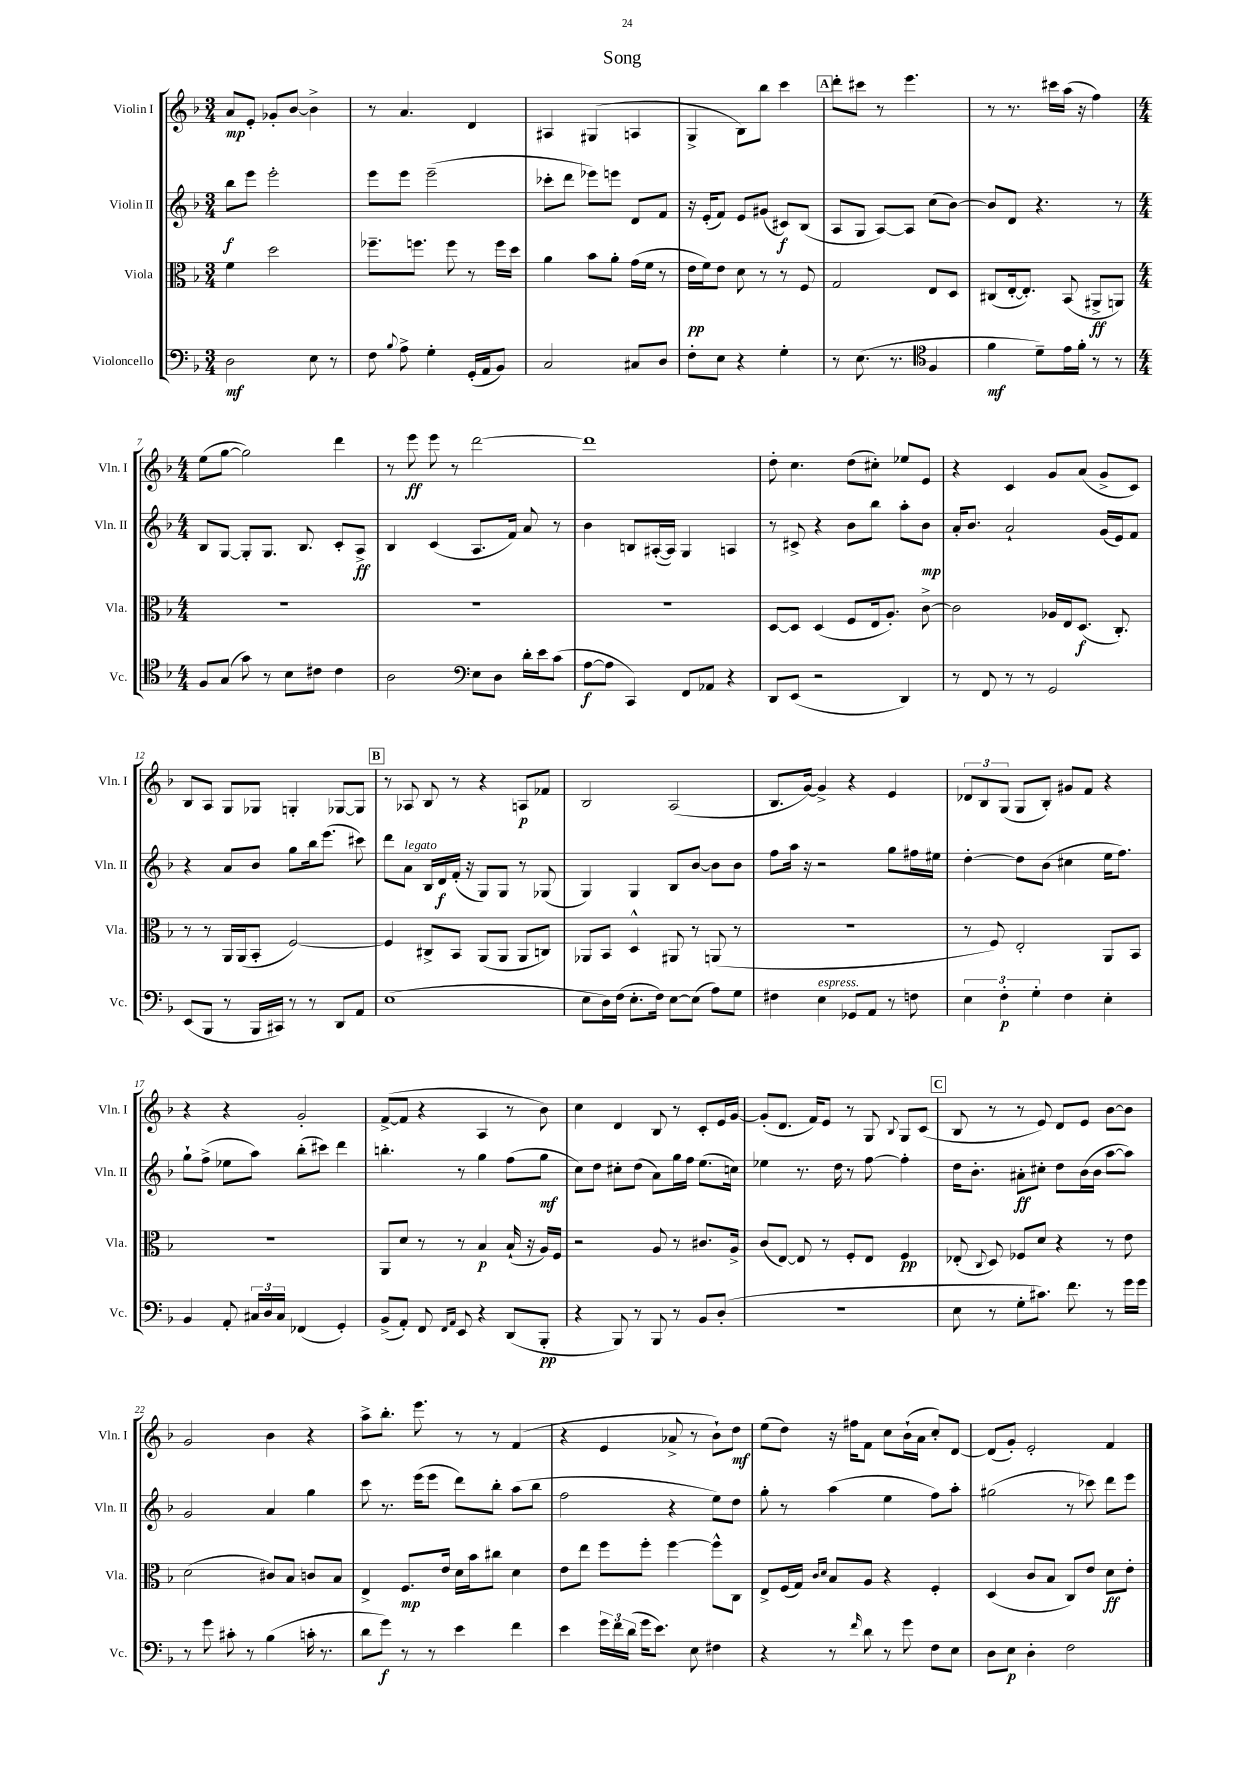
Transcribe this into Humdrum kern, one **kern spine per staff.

**kern	**kern	**kern	**kern
*staff4	*staff3	*staff2	*staff1
*clefF4	*clefC3	*clefG2	*clefG2
*k[b-]	*k[b-]	*k[b-]	*k[b-]
*M3/4	*M3/4	*M3/4	*M3/4
2D	4f	8bb-	8a
.	.	8eee	8e'
.	2dd	2eee'	8g-'
.	.	.	[8b-
8E	.	.	4b-^]
8r	.	.	.
=	=	=	=
8F	8.ff-~	8eee	8r
8qqB-	.	.	.
8A^	.	8eee	4.a
.	8.ff	.	.
4G'	.	(2eee~	.
.	8ff	.	.
(16GG'	8r	.	4d
16AA	.	.	.
8BB-)	16ff	.	.
.	16dd	.	.
=	=	=	=
2C	4a	8ccc-'	4A#
.	.	8ddd	.
.	8b-	8eee-)	(4G#
.	8a'	8eee	.
8C#	(16g	8d	4A
.	16f	.	.
8D	8r	8f	.
=	=	=	=
8F'	16e	16r	4G^
.	16f)	(16e'	.
8E	8e	8f)	.
4r	8d	8e	8B-)
.	8r	(8g#	8bb-
4G'	8r	8c#)	4ccc
.	8F	(8B-	.
=	=	=	=
8r	2G	8A	8ddd'
(8.E	.	8G	8ccc#
.	.	[8A)	8r
8.r	.	.	.
.	.	8A]	4.eee
*clefC4	*	*	*
4F	8E	(8cc	.
.	8D	[8b-)	.
=	=	=	=
4f	(8C#	8b-]	8r
.	[16E'	8d	8.r
.	8.E'])	.	.
8d~)	.	4.r	.
.	.	.	16ccc#
16e	(8BB-	.	(16aa
16f'	.	.	16r
8r	8AA#^	.	4ff)
8r	8AA)	8r	.
=	=	=	=
*M4/4	*M4/4	*M4/4	*M4/4
8F	1r	8B-	(8ee
(8G	.	[8G	[8gg
8g)	.	8G']	2gg])
8r	.	8.G	.
8B-	.	.	.
.	.	8.B-	.
8c#	.	.	.
4c#	.	8c'	4ddd
.	.	8A^	.
=	=	=	=
2A	1r	4B-	8r
.	.	.	8eee
.	.	(4c	8eee
.	.	.	8r
*clefF4	*	*	*
8E	.	8.A	[2ddd
8D	.	.	.
.	.	16f)	.
16d'	.	8a	.
16e	.	.	.
(8c	.	8r	.
=	=	=	=
[8A	1r	4b-	1ddd]
8A]	.	.	.
4CC)	.	8B	.
.	.	([16A#'	.
.	.	16A#])	.
8FF	.	4G	.
8AA-	.	.	.
4r	.	4A	.
=	=	=	=
8DD	[8D	8r	8dd'
(8EE	8D]	8c#^	4.cc
2r	(4D	4r	.
.	8F	8b-	(8dd
.	16E	8bb-	8cc#')
.	8.A')	.	.
4DD)	.	8aa'	8ee-
.	[8c^	8b-	8e
=	=	=	=
8r	2c]	16a'	4r
.	.	8.b-	.
8FF	.	.	.
8r	.	2a`	4c
8r	.	.	.
2GG	16A-	.	8g
.	16E	.	.
.	(8.D	.	(8a
.	.	(16g	8g^
.	8.C')	16e)	.
.	.	8f	8c)
=	=	=	=
(8EE	8r	4r	8B-
8BBB-	8r	.	8A
8r	16AA	8a	8G
.	(16AA	.	.
16BBB-	8BB-'	8b-	8G-
16CC#)	.	.	.
8r	[2F)	8gg	4G'
8r	.	16bb-	.
.	.	(8.eee	.
8DD	.	.	[8G-
8AA	.	8ccc#)	8G-]
=	=	=	=
(1E	4F]	8ddd	8r
.	.	8a	8A-
.	8C#^	16B-	8B-
.	.	16d	.
.	8BB-	(16f'	8r
.	.	16r	.
.	(8AA	8G)	4r
.	8AA	8G	.
.	8AA	8r	8A
.	8C)	(8G-	8f-
=	=	=	=
8E	8AA-	4G)	2B-
16D)	8BB-	.	.
(16F	.	.	.
8.E'	4D^^	4G	.
16F)	.	.	.
[8E	8AA#	8B-	(2A
(8E]	8r	[8b-	.
8A)	(8AA	8b-]	.
8G	8r	8b-	.
=	=	=	=
4F#	1r	8ff	8.B-
.	.	16aa	.
.	.	16r	[16g)
4E	.	2r	4g^]
8GG-	.	.	4r
8AA	.	.	.
8r	.	8gg	4e
8F	.	16ff#	.
.	.	16ee#	.
=	=	=	=
6E	8r	[4dd'	12d-
.	.	.	12B-
.	8F)	.	.
6F'	.	.	(12G
.	2E'	8dd]	8G
6G'	.	.	.
.	.	(8b-	8B-')
4F	.	4cc#	8g#
.	.	.	8f
4E'	8AA	16ee	4r
.	.	8.ff)	.
.	8BB-	.	.
=	=	=	=
4BB-	1r	8gg`	4r
.	.	(8ff^	.
8AA'	.	8ee-	4r
24C#	.	8aa)	.
24D	.	.	.
24C#	.	.	.
(4FF-	.	(8bb-'	2g'
.	.	8ccc#)	.
4GG')	.	4ddd	.
=	=	=	=
(8BB-^	8AA	4.bb'	([8f^
8AA')	8d	.	8f]
8FF	8r	.	4r
16qqFF	.	.	.
16qqAA	.	.	.
8EE	8r	8r	.
4r	4B-	4gg	4A
(8DD	(16B-`	(8ff	8r
.	16r	.	.
8BBB-'	16A)	8gg	8b-)
.	16F	.	.
=	=	=	=
4r	2r	8cc)	4cc
.	.	8dd	.
8BBB-)	.	8cc#'	4d
8r	.	(8dd	.
8BBB-	8A	8a)	8B-
8r	8r	16gg	8r
.	.	16ff	.
8BB-	8.c#	(8.ee	8c'
(8D'	.	.	16e
.	16A^	16cc)	[16g
=	=	=	=
1r	(8c	4ee-	(8g']
.	[8E)	.	8.d
.	8E]	8.r	.
.	.	.	16f)
.	8r	.	8e
.	.	16dd	.
.	8F'	8r	8r
.	8E	[8ff	8G
.	.	.	8qqB-
.	4F	4ff']	8G
.	.	.	(8c
=	=	=	=
8E	(8E-'	16dd	8B-
.	.	8.b-'	.
.	8qqC	.	.
8r	8D)	.	8r
8G'	8F-	8a#'	8r
8.c#)	8d	8cc#'	8e)
.	4r	8dd	8d
8.f	.	.	.
.	.	(16b-	8e
.	.	16b-	.
8r	8r	[8aa	[8b-
16g	8e	8aa])	8b-]
16g	.	.	.
=	=	=	=
8r	(2d	2g	2g
8g	.	.	.
8c#'	.	.	.
8r	.	.	.
(4B-	8c#)	4a	4b-
.	8B-	.	.
16c'	8c	4gg	4r
8.r	.	.	.
.	8B-	.	.
=	=	=	=
8d	4E^	8ccc	8aa^
8g)	.	8.r	8.bb-'
8r	8.F	.	.
.	.	(16eee	8.eee
8r	.	8eee	.
.	16e	.	.
4e	16d	8ddd)	8r
.	16b-	.	.
.	8cc#	8bb-'	8r
4f	4d	(8aa	(4f
.	.	8bb-	.
=	=	=	=
4e	8e	2ff	4r
.	8ee	.	.
24g	8ff	.	4e
24f	.	.	.
(24d	.	.	.
16g	8ff'	.	.
8.e)	.	.	.
.	[4ff	4r	8a-^
8E	.	.	8r
4F#	8ff^^]	8ee)	8b-`)
.	8C	8dd	8dd
=	=	=	=
4r	8E^	8gg'	(8ee
.	(16F	8r	8dd)
.	16G)	.	.
.	16qqc	.	.
.	16qqd	.	.
8r	8B-	(4aa	16r
.	.	.	16ff#
16qqf	.	.	.
8d	8A	.	8f
8r	4r	4ee	8cc
8g	.	.	(16b-`
.	.	.	16a
8F	4F'	8ff)	8cc')
8E	.	8aa'	[8d
=	=	=	=
8D	(4D	(2gg#	(8d]
8E	.	.	8g')
4D'	8c	.	2e'
.	8B-	.	.
2F	8C)	8r	.
.	8e	8ccc-)	.
.	8d	8ddd	4f
.	8e'	8eee	.
==	==	==	==
*-	*-	*-	*-
